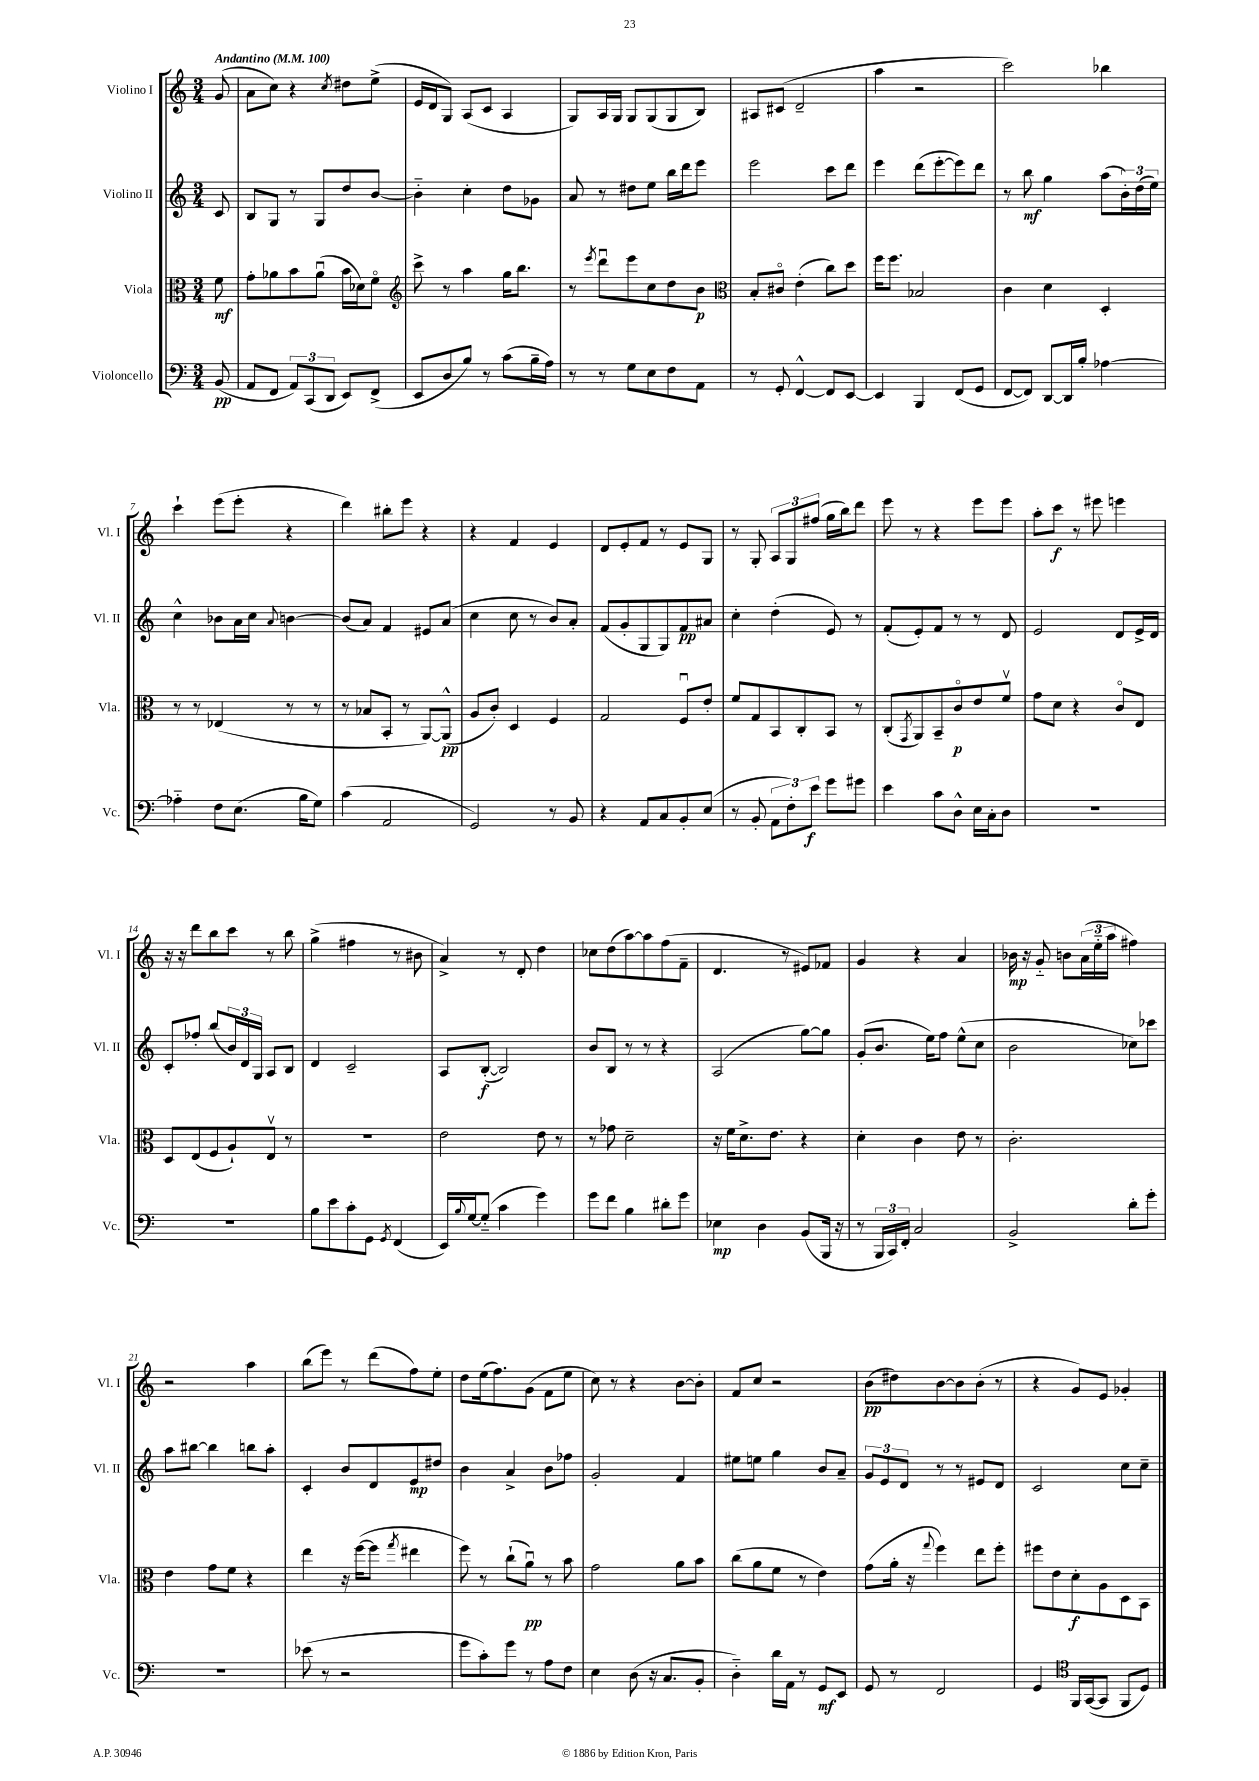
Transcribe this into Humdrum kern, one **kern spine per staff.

**kern	**kern	**kern	**kern
*staff4	*staff3	*staff2	*staff1
*clefF4	*clefC3	*clefG2	*clefG2
*k[]	*k[]	*k[]	*k[]
*M3/4	*M3/4	*M3/4	*M3/4
*MM100	*MM100	*MM100	*MM100
(8BB	8f	8c	(8g
=	=	=	=
8AA	8g'	8B	8a
8FF	8a-	8G	8cc)
12AA)	8b	8r	4r
(12CC	.	.	.
.	(8a-u	8G	.
12DD	.	.	.
.	.	.	8qcc
8EE)	16b	8dd	8dd#
.	16d-)	.	.
(8FF^	8fo	[8b	(8ee^
=	=	=	=
*	*clefG2	*	*
8EE	8ccc^	4b'~]	16e
.	.	.	16d
8D	8r	.	8G)
8B)	4aa	4cc'	(8A
8r	.	.	8c
(8c	16gg	8dd	4A
.	8.bb	.	.
16B~	.	8g-	.
16A)	.	.	.
=	=	=	=
8r	8r	8a	8G)
.	8qeee	.	.
8r	8dddu	8r	16A
.	.	.	16G
8G	8eee	8dd#	8G
8E	8cc	8ee	(8G
8F	8dd	16bb	8G
.	.	16ddd	.
8AA	8b	8eee	8B)
=	=	=	=
*	*clefC3	*	*
8r	8B'	2eee	8A#
8GG'	8c#o	.	(8c#
[4FF^^	(4e'	.	2d~
8FF]	8cc)	8ccc	.
[8EE	8dd	8ddd	.
=	=	=	=
4EE]	16ff	4eee	4aa
.	8.ff	.	.
4BBB	2B-	(8ddd	2r
.	.	[8eee'	.
(8FF	.	8eee])	.
8GG	.	8ddd	.
=	=	=	=
[8FF	4c	8r	2ccc)
8FF])	.	8bb	.
[8DD	4d	4gg	.
16DD]	.	.	.
16B'	.	.	.
[4A-	4D'	(8aa	4bb-
.	.	24b')	.
.	.	(24dd	.
.	.	24ee)	.
=	=	=	=
4A-'~]	8r	4cc^^	4ccc`
.	8r	.	.
8F	(4E-	8b-	(8eee
(8.E	.	16a	8eee'
.	.	16cc	.
.	.	8qqa	.
.	8r	[4b	4r
16B	.	.	.
8G)	8r	.	.
=	=	=	=
(4c	8r	(8b]	4ddd)
.	8B-	8a)	.
2AA	8BB'	4f	8bb#'
.	8r	.	8eee
.	[8AA)	8e#	4r
.	(8AA^^]	(8a	.
=	=	=	=
2GG)	8A	4cc	4r
.	8c')	.	.
.	4D	8cc	4f
.	.	8r	.
8r	4F	8b)	4e
8BB	.	8a'	.
=	=	=	=
4r	2G	(8f	8d
.	.	8g'	8e'
8AA	.	8G	8f
8C	.	8G)	8r
8BB'	8Fu	8f	8e
(8E	8e'	8a#	8G
=	=	=	=
8r	8f	4cc'	8r
8BB'	8G	.	8G'
12AA	8BB	(4dd'	12A
12F')	.	.	12G
.	8C'	.	.
12e	.	.	(12ff#
8g	8BB	8e)	16gg
.	.	.	16bb)
8g#	8r	8r	8ddd
=	=	=	=
4e	(8C'	(8f'	8eee
.	8qGG	.	.
.	8AA)	8e')	8r
8c	8BB~	8f	4r
8D^^	8co	8r	.
16E	8e	8r	8eee
16C'	.	.	.
8D	8fv	8d	8eee
=	=	=	=
2.r	8g	2e	8aa'
.	8d	.	8ccc
.	4r	.	8r
.	.	.	8eee#
.	8co	8d	4eee
.	8E	16e^	.
.	.	16d	.
=	=	=	=
2.r	8D	8c'	16r
.	.	.	16r
.	(8E	8ff-'	8ddd
.	8F	(8bb	8bb
.	8A`)	24b)	8ccc
.	.	24d	.
.	.	24G	.
.	8Ev	8A	8r
.	8r	8B	8bb
=	=	=	=
8B	2.r	4d	(4gg^
8e	.	.	.
8c'	.	2c~	4ff#
8GG	.	.	.
8qGG	.	.	.
(4FF	.	.	8r
.	.	.	8b#
=	=	=	=
16EE)	2e	8A	4a^)
8qqB	.	.	.
[16G	.	.	.
(8G'~]	.	([8B'	.
4c	.	2B])	8r
.	.	.	8d'
4g)	8e	.	4dd
.	8r	.	.
=	=	=	=
8g	8r	8b	8cc-
8f	8g-	8B	(8dd
4B	2d~	8r	[8aa)
.	.	8r	8aa]
8d#'	.	4r	(8ff
8g	.	.	8f~
=	=	=	=
4E-	16r	(2A	4.d
.	16f	.	.
.	8.d^	.	.
4D	.	.	.
.	8.e	.	.
.	.	.	8r
(8BB	4r	[8gg)	8e#)
16BBB	.	8gg]	8f-
16r	.	.	.
=	=	=	=
8r	4d'	(8g'	4g
24BBB	.	8.b	.
24CC)	.	.	.
24FF'	.	.	.
2C	4c	.	4r
.	.	16ee)	.
.	.	8ff	.
.	8e	(8ee^^	4a
.	8r	8cc	.
=	=	=	=
2BB^	2.c'	2b	16b-
.	.	.	16r
.	.	.	8g'~
.	.	.	8b
.	.	.	(24a
.	.	.	24ee'~
.	.	.	24aa
8d'	.	8cc-)	4ff#)
8g'	.	8ccc-	.
=	=	=	=
2.r	4e	8aa	2r
.	.	[8bb#	.
.	8g	4bb#]	.
.	8f	.	.
.	4r	8bb	4aa
.	.	8aa'	.
=	=	=	=
(8e-	4ee	4c'	(8bb
8r	.	.	8eee)
2r	16r	8b	8r
.	([16ff	.	.
.	8ff]	8d	(8ddd
.	8qgg	.	.
.	4ee#	8e	8ff)
.	.	8dd#	8ee'
=	=	=	=
8g	8ff)	4b	8dd
8c')	8r	.	(16ee
.	.	.	8.ff)
8g	(8cc`	4a^	.
8r	8au)	.	(8g
8A	8r	8b	8f
8F	8b	8ff-	8ee
=	=	=	=
4E	2g	2g'	8cc)
.	.	.	8r
(8D	.	.	4r
16r	.	.	.
8.C	.	.	.
.	8a	4f	[8b
8BB'	8b	.	8b']
=	=	=	=
4D'~)	(8cc	8ee#	8f
.	8a	8ee	8cc
16d	8f	4gg	2r
16AA	.	.	.
8r	8r	.	.
8GG	4e)	8b	.
8EE	.	8a~	.
=	=	=	=
8GG	(8g	12g	(8b
.	.	12e	.
8r	16a'	.	8dd#)
.	.	12d	.
.	16r	.	.
.	8qqgg	.	.
2FF	4ff)	8r	[8b
.	.	8r	8b]
.	8ee	8e#	(8b'
.	8ff'	8d	8r
=	=	=	=
4GG	8ff#	2c	4r
.	8e	.	.
*clefC4	*	*	*
16FF	8d'	.	8g)
([16GG	.	.	.
8GG]	8A	.	8e
8FF	8D	8cc	4g-'
8D)	8BB	8cc~	.
==	==	==	==
*-	*-	*-	*-
